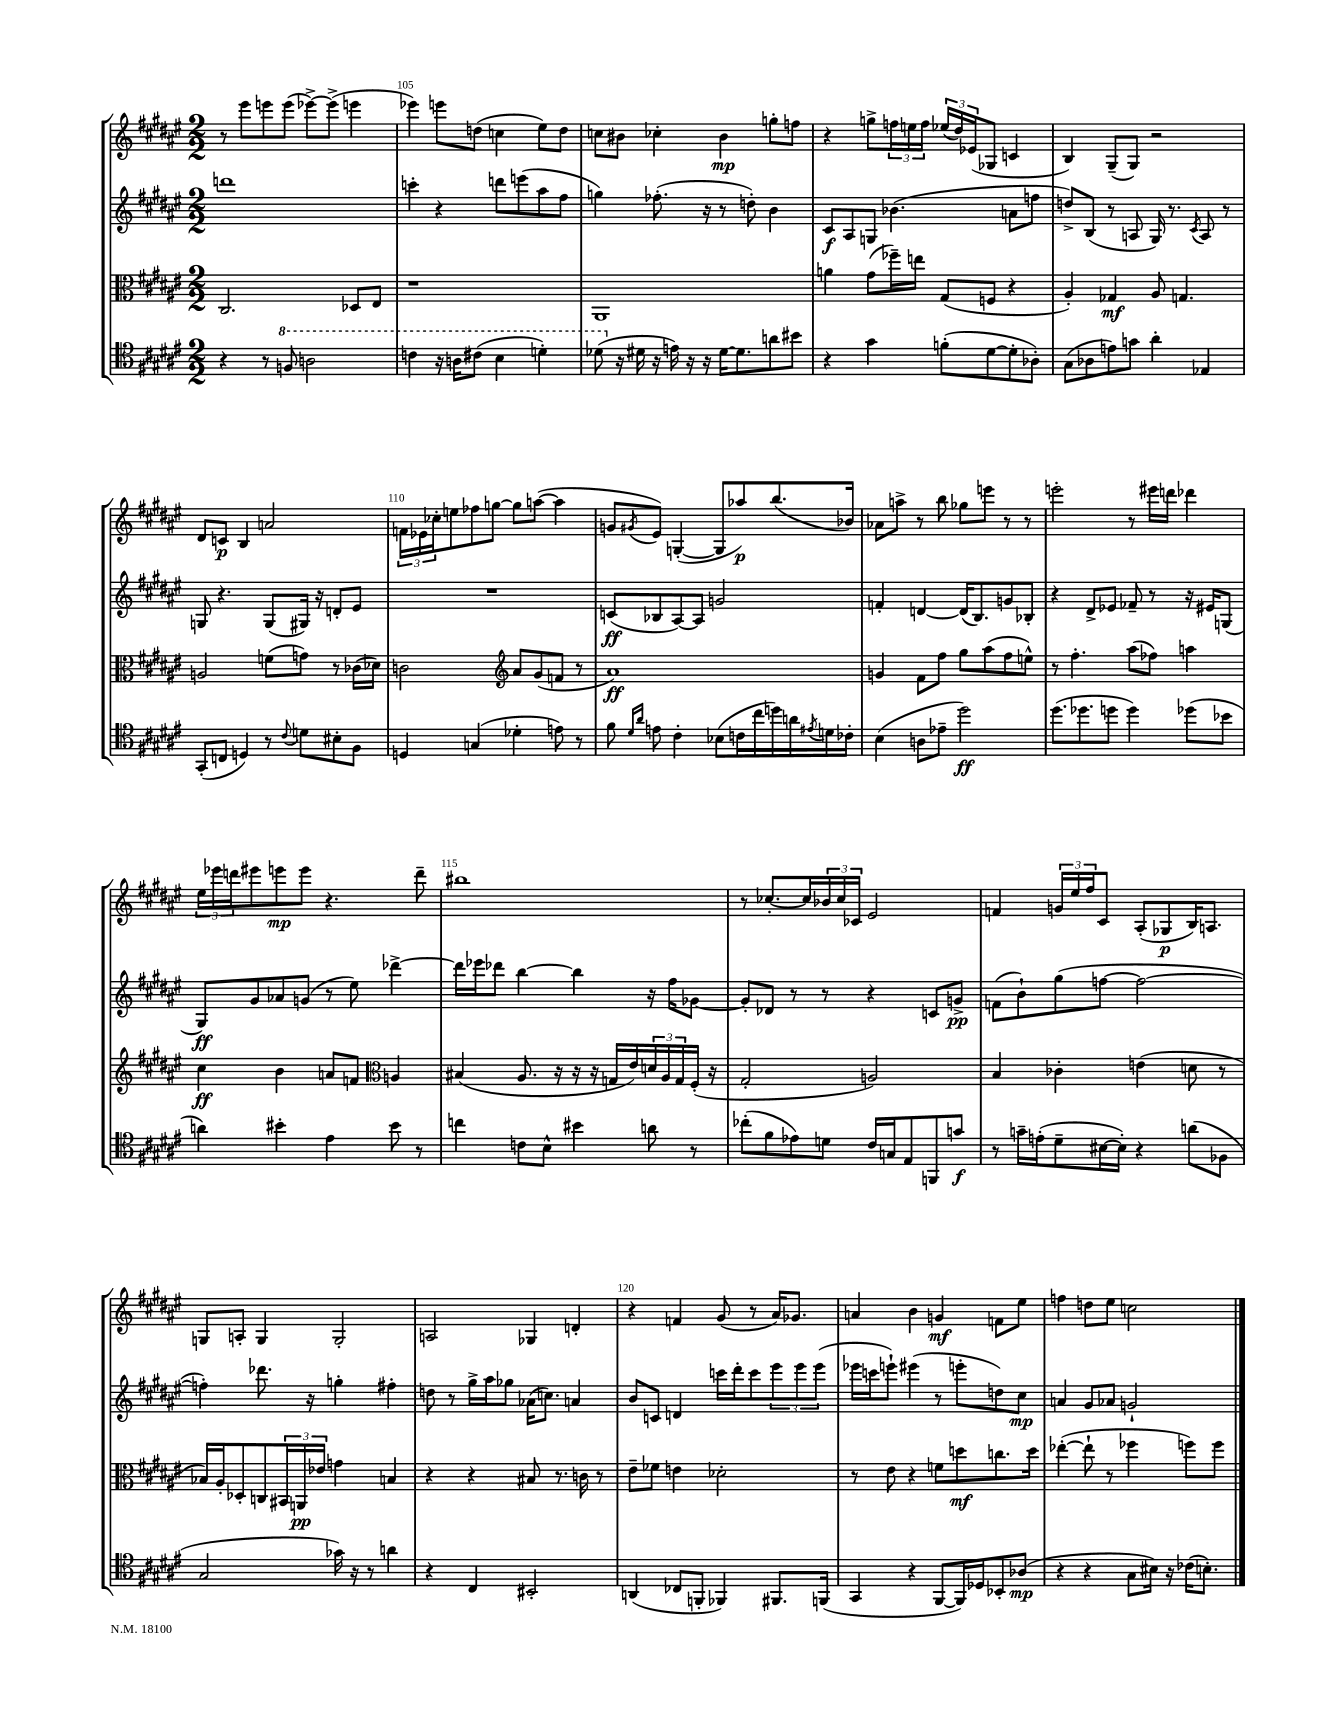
<<
\new StaffGroup <<
\new Staff = "s0" {
    \clef treble \key fis \major \numericTimeSignature \time 2/2
    r8 eis'''8 e'''8 e'''8( ees'''8~->) ees'''8->( e'''4 |
    ees'''4) e'''8 d''8( c''4 eis''8) d''8 |
    c''8 bis'8 ces''4-. bis'4\mp g''8-. f''8 |
    r4 g''8-> \tuplet 3/2 { f''16 e''16 f''16 } \tuplet 3/2 { ees''16( dis''16) ees'16( } ges8 c'4 |
    b4) gis8--( gis8) r2 |
    dis'8 c'8\p b4 a'2 |
    \tuplet 3/2 { f'16 ees'16 ces''16-. } e''8 fes''8 g''8~ g''8 a''8~( a''4 |
    g'8 \acciaccatura { gis'8 } eis'8) g4~-.( g8 aes''8\p) b''8.( bes'16) |
    aes'8 a''8-> r8 b''8 ges''8 e'''8 r8 r8 |
    e'''2-. r8 eis'''16 d'''16 des'''4 |
    \tuplet 3/2 { eis''16 ees'''16 d'''16 } eis'''8 e'''8\mp e'''8 r4. d'''8-- |
    bis''1 |
    r8 ces''8.~-. ces''16 \tuplet 3/2 { bes'16 ces''16 ces'16 } eis'2 |
    f'4 \tuplet 3/2 { g'16 eis''16 fis''16 } cis'8 ais8-.( ges8\p b16) a8. |
    g8 a8-. g4 g2-. |
    a2 ges4 d'4-. |
    r4 f'4 gis'8( r8 ais'16) ges'8. |
    a'4 b'4 g'4\mf f'8 eis''8 |
    f''4 d''8 eis''8 c''2 \bar "|." |
}
\new Staff = "s1" {
    \clef treble \key fis \major \numericTimeSignature \time 2/2
    d'''1 |
    c'''4-. r4 d'''8 e'''8( ais''8 fis''8 |
    g''4) fes''8.-.( r16 r8 d''8-.) b'4 |
    cis'8\f ais8 g8 bes'4.( a'8 f''8 |
    d''8->) b8( r8 a8 gis16) r8. \acciaccatura { cis'8 } a8 r8 |
    g8 r4. g8( gis16) r16 d'8-. eis'8 |
    R1 |
    c'8\ff( bes8 ais8~) ais8 g'2 |
    f'4-. d'4~ d'16( b8.) g'8 bes8-. |
    r4 dis'8-> ees'8 fes'8-- r8 r16 eis'16 g8( |
    gis8\ff) gis'8 aes'8 g'8( r8 eis''8) des'''4~-> |
    des'''16 ees'''16 des'''8 b''4~ b''4 r16 fis''16 ges'8~ |
    ges'8-. des'8 r8 r8 r4 c'8 g'8->\pp |
    f'8( b'8-!) gis''8( f''8~ f''2~ |
    f''4-.) des'''8. r16 g''4-. fis''4-. |
    d''8 r8 gis''16-> ais''16 ges''8 aes'16( c''8.) a'4 |
    b'8 c'8 d'4 c'''16 dis'''16-. c'''8 \tuplet 3/2 { eis'''8 eis'''8 eis'''8( } |
    ees'''16 c'''16 e'''8-!) eis'''4( r8 e'''8-. d''8) cis''8\mp |
    a'4 gis'8 aes'8 g'2-! \bar "|." |
}
\new Staff = "s2" {
    \clef alto \key fis \major \numericTimeSignature \time 2/2
    cis2. des8 eis8 |
    r1 |
    ais,1 |
    a'4 gis'8( fes''16--) e''16 gis8( f8 r4 |
    ais4-.) ges4\mf ais8 g4. |
    a2 f'8( g'8) r8 ces'16( des'16) |
    c'2 \clef treble ais'8 gis'8( f'8 r8 |
    ais'1\ff) |
    g'4 fis'8 fis''8 gis''8 ais''8( fis''8 e''8-^) |
    r8 fis''4.-. ais''8( fes''8) a''4 |
    cis''4\ff b'4 a'8 f'8 \clef alto a4 |
    bis4( ais8. r16 r16 r16 g16 eis'16) \tuplet 3/2 { d'16 ais16 g16 } fis16-.( r16 |
    gis2-. a2) |
    b4 ces'4-. e'4( d'8 r8 |
    bes16) ais16-. des8-. c8 \tuplet 3/2 { bis,16 a,16\pp ees'16 } g'4 b4 |
    r4 r4 bis8 r8. c'16 r8 |
    eis'8-- fes'8 e'4 des'2-. |
    r8 eis'8 r4 f'8 d''8\mf c''8. d''16 |
    ees''4~-.( ees''8-! r8 fes''4 f''8) f''8 \bar "|." |
}
\new Staff = "s3" {
    \clef tenor \key fis \major \numericTimeSignature \time 2/2
    r4 r8 \ottava #1 f'8 a'2 |
    c''4 r16 a'16 cis''8( b'4 d''4-.) |
    des''8( \ottava #0 r16 dis'!16 r16 e'16) r16 r16 dis'16~ dis'8. a'8 bis'8 |
    r4 gis'4 f'8-.( dis'8~ dis'8-. aes8-.) |
    gis8( aes8 e'8) g'8 ais'4-. ees4 |
    gis,8-.( c8 d4) r8 \appoggiatura { cis'8 } d'8 bis8-. fis8 |
    d4 g4( des'4-. e'8) r8 |
    fis'8 \grace { dis'16 ais'16 } e'8 cis'4-. bes8( c'16 cis''16 d''16) a'16 \acciaccatura { eis'8 } d'16 ces'16-. |
    b4( a8 ees'8-- dis''2\ff) |
    dis''8.( des''8. d''8 d''4) des''8( bes'8 |
    a'4) bis'4-. eis'4 bis'8 r8 |
    c''4 c'8 b8-^ bis'4 a'8 r8 |
    ces''8-.( fis'8 ees'8) d'8 cis'16 g16 eis8 f,8 g'8\f |
    r8 g'16-- e'16-.( dis'8-- bis16~ bis16-.) r4 a'8( fes8 |
    gis2 ges'16) r16 r8 a'4 |
    r4 cis4 bis,2-. |
    a,4( ces8 f,8-. fes,4) fis,8. f,16( |
    gis,4 r4 fis,8~ fis,16) des16 bes,8-. aes8\mp( |
    r4 r4 gis8 bis16) r16 ces'16( b8.-.) \bar "|." |
}
>>
>>
\layout { \context { \Score currentBarNumber = #104 \override BarNumber.break-visibility = ##(#f #t #t) barNumberVisibility = #(every-nth-bar-number-visible 5) } }
